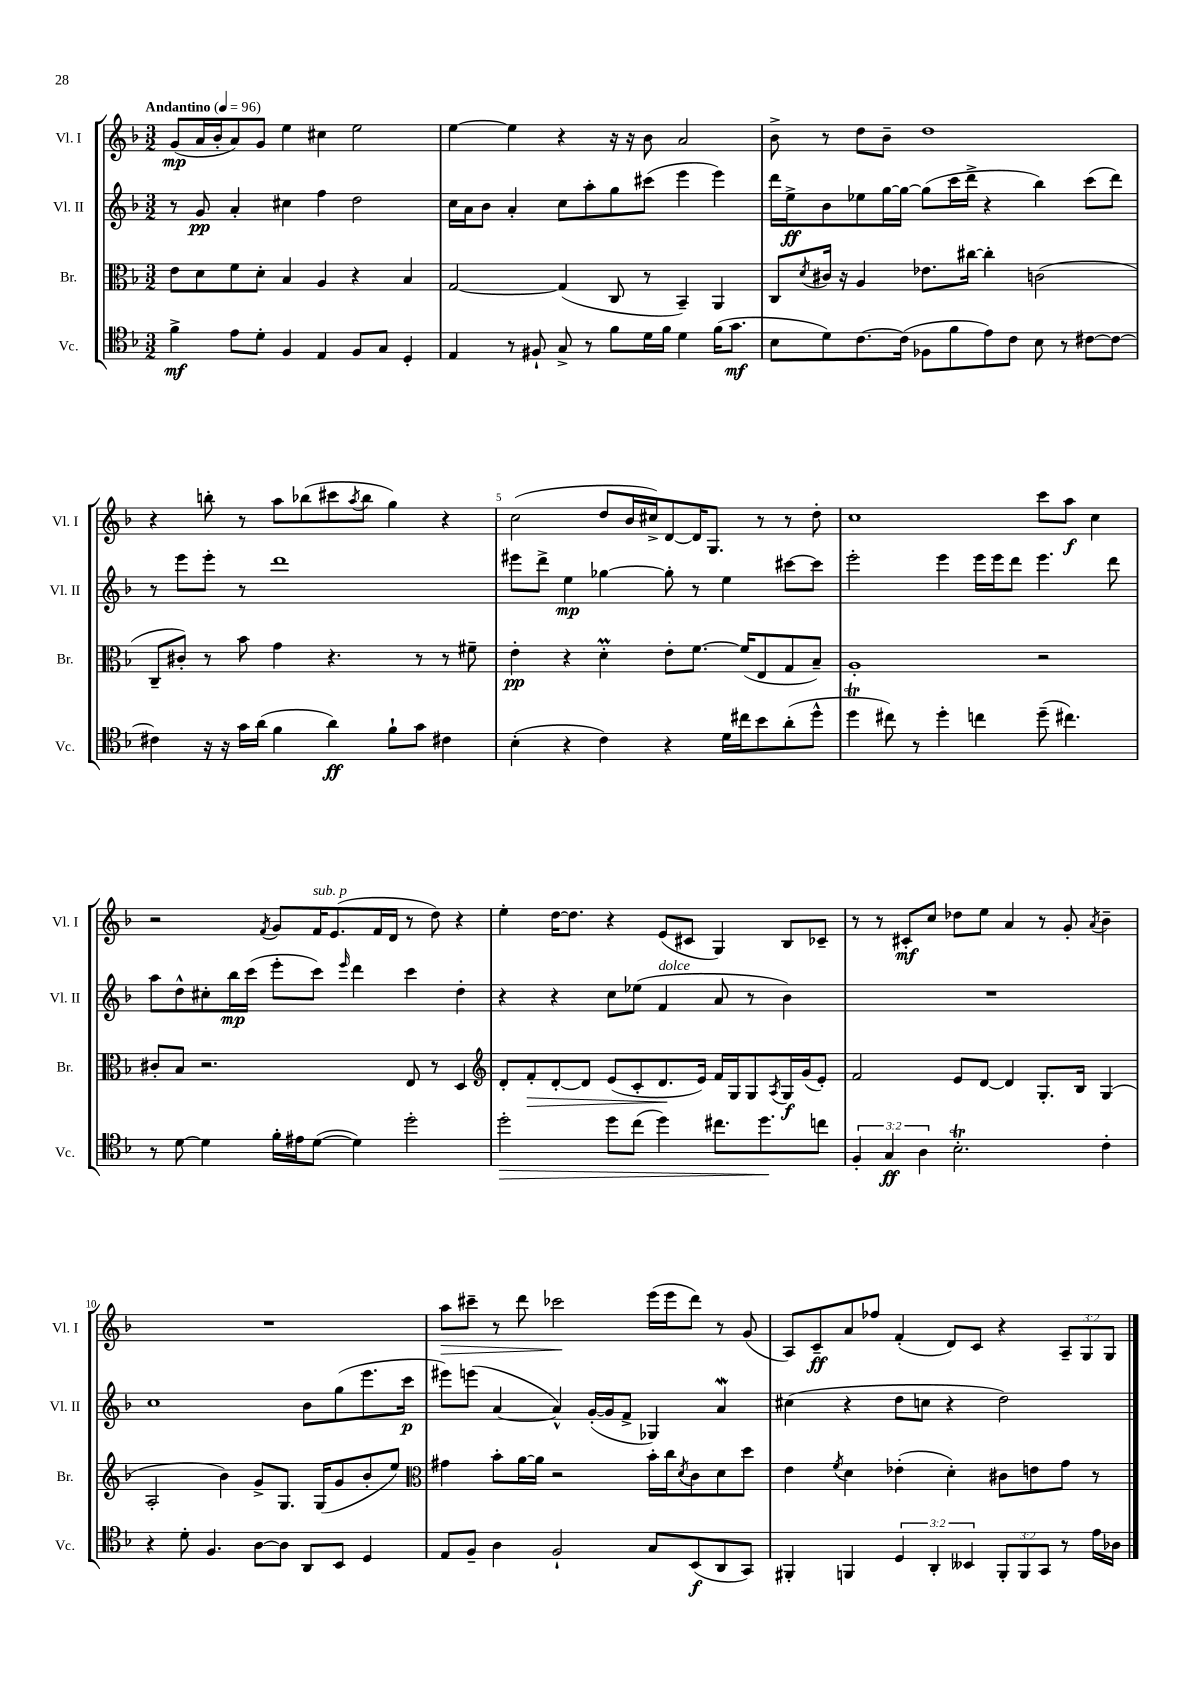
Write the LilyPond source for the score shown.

<<
\new StaffGroup <<
\new Staff = "s0" \with { instrumentName = "Vl. I" shortInstrumentName = "Vl. I" } {
    \clef treble \key f \major \numericTimeSignature \time 3/2 \override Staff.TupletNumber.text = #tuplet-number::calc-fraction-text \tempo "Andantino" 4 = 96
    g'8\mp( a'16 bes'16-. a'8) g'8 e''4 cis''4 e''2 |
    e''4~ e''4 r4 r16 r16 bes'8 a'2 |
    bes'8-> r8 d''8 bes'8-- d''1 |
    r4 b''8-. r8 a''8 bes''8( cis'''8 \acciaccatura { a''8 } bes''8 g''4) r4 |
    c''2( d''8 bes'16 cis''16->) d'8~ d'16 g8. r8 r8 d''8-. |
    c''1 c'''8 a''8\f c''4 |
    r2 \acciaccatura { f'8 } g'8 f'16^\markup { \italic "sub. p" } e'8.( f'16 d'16 r8 d''8) r4 |
    e''4-. d''16~ d''8. r4 e'8( cis'8 g4) bes8 ces'8-- |
    r8 r8 cis'8-.\mf c''8 des''8 e''8 a'4 r8 g'8-. \acciaccatura { a'8 } bes'4-- |
    R1. |
    a''8\> cis'''8-- r8 d'''8 ces'''2\! e'''16( e'''16 d'''8) r8 g'8( |
    a8) c'8--\ff a'8 fes''8 f'4-.( d'8) c'8 r4 \tuplet 3/2 { a8-- g8 g8 } \bar "|." |
}
\new Staff = "s1" \with { instrumentName = "Vl. II" shortInstrumentName = "Vl. II" } {
    \clef treble \key f \major \numericTimeSignature \time 3/2
    r8 g'8\pp a'4-. cis''4 f''4 d''2 |
    c''16 a'16 bes'8 a'4-. c''8 a''8-. g''8 cis'''8( e'''4 e'''4) |
    d'''16 e''16->\ff bes'8 ees''8 g''16~ g''16~ g''8( c'''16 d'''16-> r4 bes''4) c'''8( d'''8) |
    r8 e'''8 e'''8-. r8 d'''1 |
    eis'''8 d'''8-> e''4\mp ges''4~ ges''8-. r8 e''4 cis'''8~ cis'''8 |
    e'''2-. e'''4 e'''16 e'''16 d'''8 e'''4. d'''8 |
    a''8 d''8-^ cis''8-. bes''16\mp c'''16( e'''8-. c'''8) \grace { e'''16 } d'''4 c'''4 d''4-. |
    r4 r4 c''8 ees''8( f'4^\markup { \italic "dolce" } a'8 r8 bes'4) |
    R1. |
    c''1 bes'8 g''8( e'''8. c'''16\p |
    eis'''8) e'''8( a'4~ a'4-^) g'16~-.( g'16 f'8-> ges4) a'4\mordent |
    cis''4( r4 d''8 c''8 r4 d''2) \bar "|." |
}
\new Staff = "s2" \with { instrumentName = "Br." shortInstrumentName = "Br." } {
    \clef alto \key f \major \numericTimeSignature \time 3/2
    e'8 d'8 f'8 d'8-. bes4 a4 r4 bes4 |
    g2~ g4( c8 r8 bes,4--) a,4 |
    c8 \acciaccatura { d'8 } cis'16 r16 a4 ees'8. cis''16~ cis''4-. c'2( |
    c8-- cis'8-.) r8 bes'8 g'4 r4. r8 r8 fis'8-- |
    e'4-.\pp r4 d'4-.\prall e'8-. f'8.~ f'16( e8 g8 bes8--) |
    a1-. r2 |
    cis'8-. bes8 r2. e8 r8 d4 |
    \clef treble d'8-. f'8-.\> d'8~-. d'8 e'8( c'8-. d'8.\! e'16) f'16 g16 g8 \acciaccatura { a8 } g16\f g'16( e'8-.) |
    f'2 e'8 d'8~ d'4 g8.-. bes16 g4( |
    a2-. bes'4) g'8-> g8. g16( g'8 bes'8-. e''8) |
    \clef alto gis'4 bes'8-. a'16~ a'16 r2 bes'16-. c''16 \acciaccatura { d'8 } c'8 d'8 d''8 |
    e'4 \acciaccatura { f'8 } d'4 ees'4-.( d'4-.) cis'8 e'8 g'8 r8 \bar "|." |
}
\new Staff = "s3" \with { instrumentName = "Vc." shortInstrumentName = "Vc." } {
    \clef tenor \key f \major \numericTimeSignature \time 3/2 \override Staff.TupletNumber.text = #tuplet-number::calc-fraction-text
    f'4->\mf e'8 d'8-. f4 e4 f8 g8 d4-. |
    e4 r8 fis8-! g8-> r8 f'8 d'16 f'16 d'4 f'16( g'8.\mf |
    bes8 d'8) c'8.~ c'16( fes8 f'8 e'8) c'8 bes8 r8 cis'8~ cis'8~ |
    cis'4 r16 r16 g'16 a'16( f'4 a'4\ff) f'8-! g'8 cis'4 |
    bes4-.( r4 c'4) r4 d'16 cis''16 bes'8 a'8-.( d''8-^ |
    d''4\trill cis''8) r8 d''4-. c''4 d''8--( cis''4.) |
    r8 d'8~ d'4 f'16-. eis'16 d'8~( d'4) d''2-. |
    d''2-.\> d''8 c''8( d''4) cis''8. d''8.\! c''8 |
    \tuplet 3/2 { f4-. g4\ff a4 } bes2.-.\trill c'4-. |
    r4 d'8-. f4. a8~ a8 a,8 bes,8 d4 |
    e8 f8-- a4 f2-! g8 bes,8\f( a,8 g,8) |
    fis,4-. f,4 \tuplet 3/2 { d4 a,4-. beses,4 } \tuplet 3/2 { f,8-. f,8 g,8 } r8 e'16 aes16 \bar "|." |
}
>>
>>
\layout { \context { \Score \override BarNumber.break-visibility = ##(#f #t #t) barNumberVisibility = #(every-nth-bar-number-visible 5) } }
